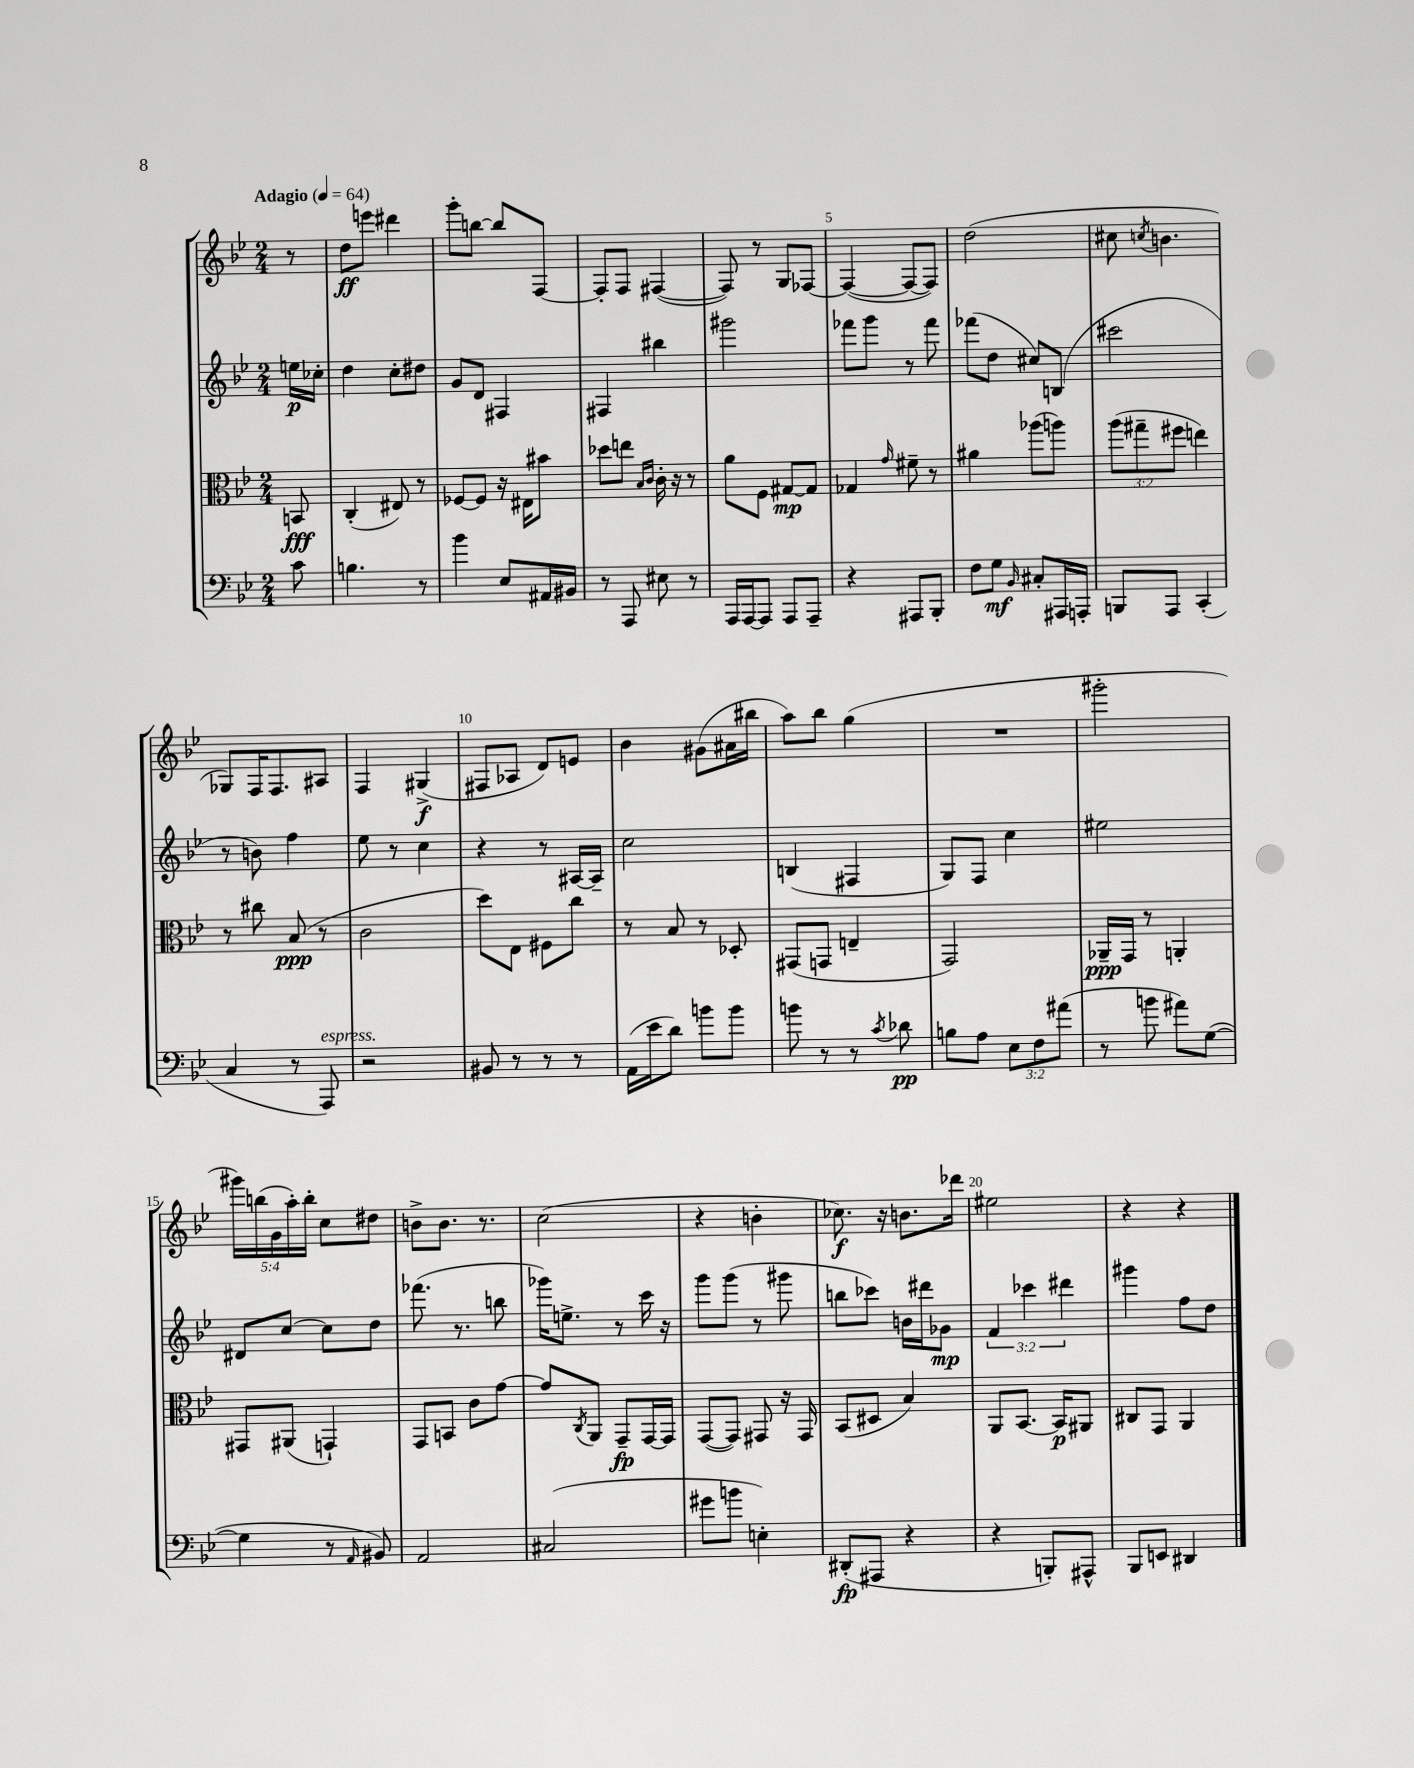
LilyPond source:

<<
\new StaffGroup <<
\new Staff = "s0" {
    \clef treble \key bes \major \numericTimeSignature \time 2/4 \override Staff.TupletNumber.text = #tuplet-number::calc-fraction-text \partial 8 \tempo "Adagio" 4 = 64
    r8 |
    d''8\ff e'''8 dis'''4 |
    g'''8-. b''8~ b''8 f8~ |
    f8-. f8 fis4~( |
    fis8) r8 g8 fes8~ |
    fes4~( fes8~ fes8) |
    d''2( |
    cis''8 \acciaccatura { c''8 } b'4. |
    ges8) f16 f8. ais8 |
    f4 gis4->\f( |
    fis8 aes8 d'8) e'8 |
    bes'4 gis'8( ais'16 bis''16 |
    a''8) bes''8 g''4( |
    R2 |
    gis'''2-. |
    \tuplet 5/4 { gis'''16) b''16( g'16 a''16-.) b''16-. } c''8 dis''8 |
    b'8-> b'8. r8. |
    c''2( |
    r4 b'4-. |
    ces''8.\f) r16 b'8. des'''16 |
    eis''2 |
    r4 r4 \bar "|." |
}
\new Staff = "s1" {
    \clef treble \key bes \major \numericTimeSignature \time 2/4 \override Staff.TupletNumber.text = #tuplet-number::calc-fraction-text \partial 8
    e''16\p ces''16-. |
    d''4 c''8-. dis''8 |
    g'8 d'8 fis4 |
    fis4 bis''4 |
    gis'''2 |
    fes'''8 g'''8 r8 fes'''8 |
    fes'''8( d''8 cis''8) b8( |
    cis'''2 |
    r8 b'8) f''4 |
    ees''8 r8 c''4 |
    r4 r8 ais16~ ais16-- |
    c''2 |
    b4( fis4 |
    g8) f8 c''4 |
    eis''2 |
    dis'8 c''8~ c''8 d''8 |
    fes'''8.( r8. b''8 |
    ges'''16) e''8.-> r8 c'''16 r16 |
    g'''8 g'''8( r8 gis'''8 |
    b''8 ces'''8) b'16 dis'''16 ges'8\mp |
    \tuplet 3/2 { f'4 ces'''4 dis'''4 } |
    gis'''4 f''8 d''8 \bar "|." |
}
\new Staff = "s2" {
    \clef alto \key bes \major \numericTimeSignature \time 2/4 \override Staff.TupletNumber.text = #tuplet-number::calc-fraction-text \partial 8
    b,8\fff |
    c4-.( eis8) r8 |
    fes8~ fes8 r16 eis16 bis'8 |
    des''8 e''8 \grace { bes16 c'16 } c'16-. r16 r8 |
    a'8 f8 gis8~\mp gis8 |
    ges4 \grace { g'16 } fis'8-- r8 |
    ais'4 aes''8( a''8) |
    \tuplet 3/2 { a''8( gis''8-- fis''8 } e''4) |
    r8 cis''8 bes8\ppp( r8 |
    c'2 |
    d''8) ees8 fis8 c''8 |
    r8 bes8 r8 des8-. |
    gis,8( g,8 e4-- |
    g,2) |
    aes,16--\ppp g,16 r8 a,4-. |
    gis,8 ais,8( g,4-!) |
    g,8 b,8 c'8 g'8~ |
    g'8 \acciaccatura { c8 } a,8 g,8--\fp g,16~ g,16 |
    g,8~( g,8) gis,8 r16 gis,16 |
    bes,8( dis8 bes4) |
    a,8 bes,8.~ bes,16\p ais,8 |
    cis8 g,8 a,4 \bar "|." |
}
\new Staff = "s3" {
    \clef bass \key bes \major \numericTimeSignature \time 2/4 \override Staff.TupletNumber.text = #tuplet-number::calc-fraction-text \partial 8
    c'8 |
    b4. r8 |
    bes'4 ees8 ais,16 bis,16 |
    r8 a,,8 eis8 r8 |
    a,,16 a,,16~ a,,8 a,,8 a,,8-- |
    r4 ais,,8 bes,,8-. |
    f8 g8\mf \grace { bes,16 } cis8-. ais,,16 a,,16-. |
    b,,8 a,,8 c,4-.( |
    c4 r8 a,,8^\markup { \italic "espress." }) |
    r2 |
    bis,8 r8 r8 r8 |
    a,16( ees'16 d'8) b'8 b'8 |
    b'8 r8 r8 \acciaccatura { c'8 } des'8\pp |
    b8 a8 \tuplet 3/2 { ees8 f8 ais'8( } |
    r8 b'8 ais'8) g8~( |
    g4 r8 \grace { a,16 } bis,8) |
    a,2 |
    cis2( |
    gis'8 b'8 e4-.) |
    dis,8-.\fp( ais,,8 r4 |
    r4 b,,8-.) ais,,8-^ |
    bes,,8 e,8 dis,4 \bar "|." |
}
>>
>>
\layout { \context { \Score \override BarNumber.break-visibility = ##(#f #t #t) barNumberVisibility = #(every-nth-bar-number-visible 5) } }
